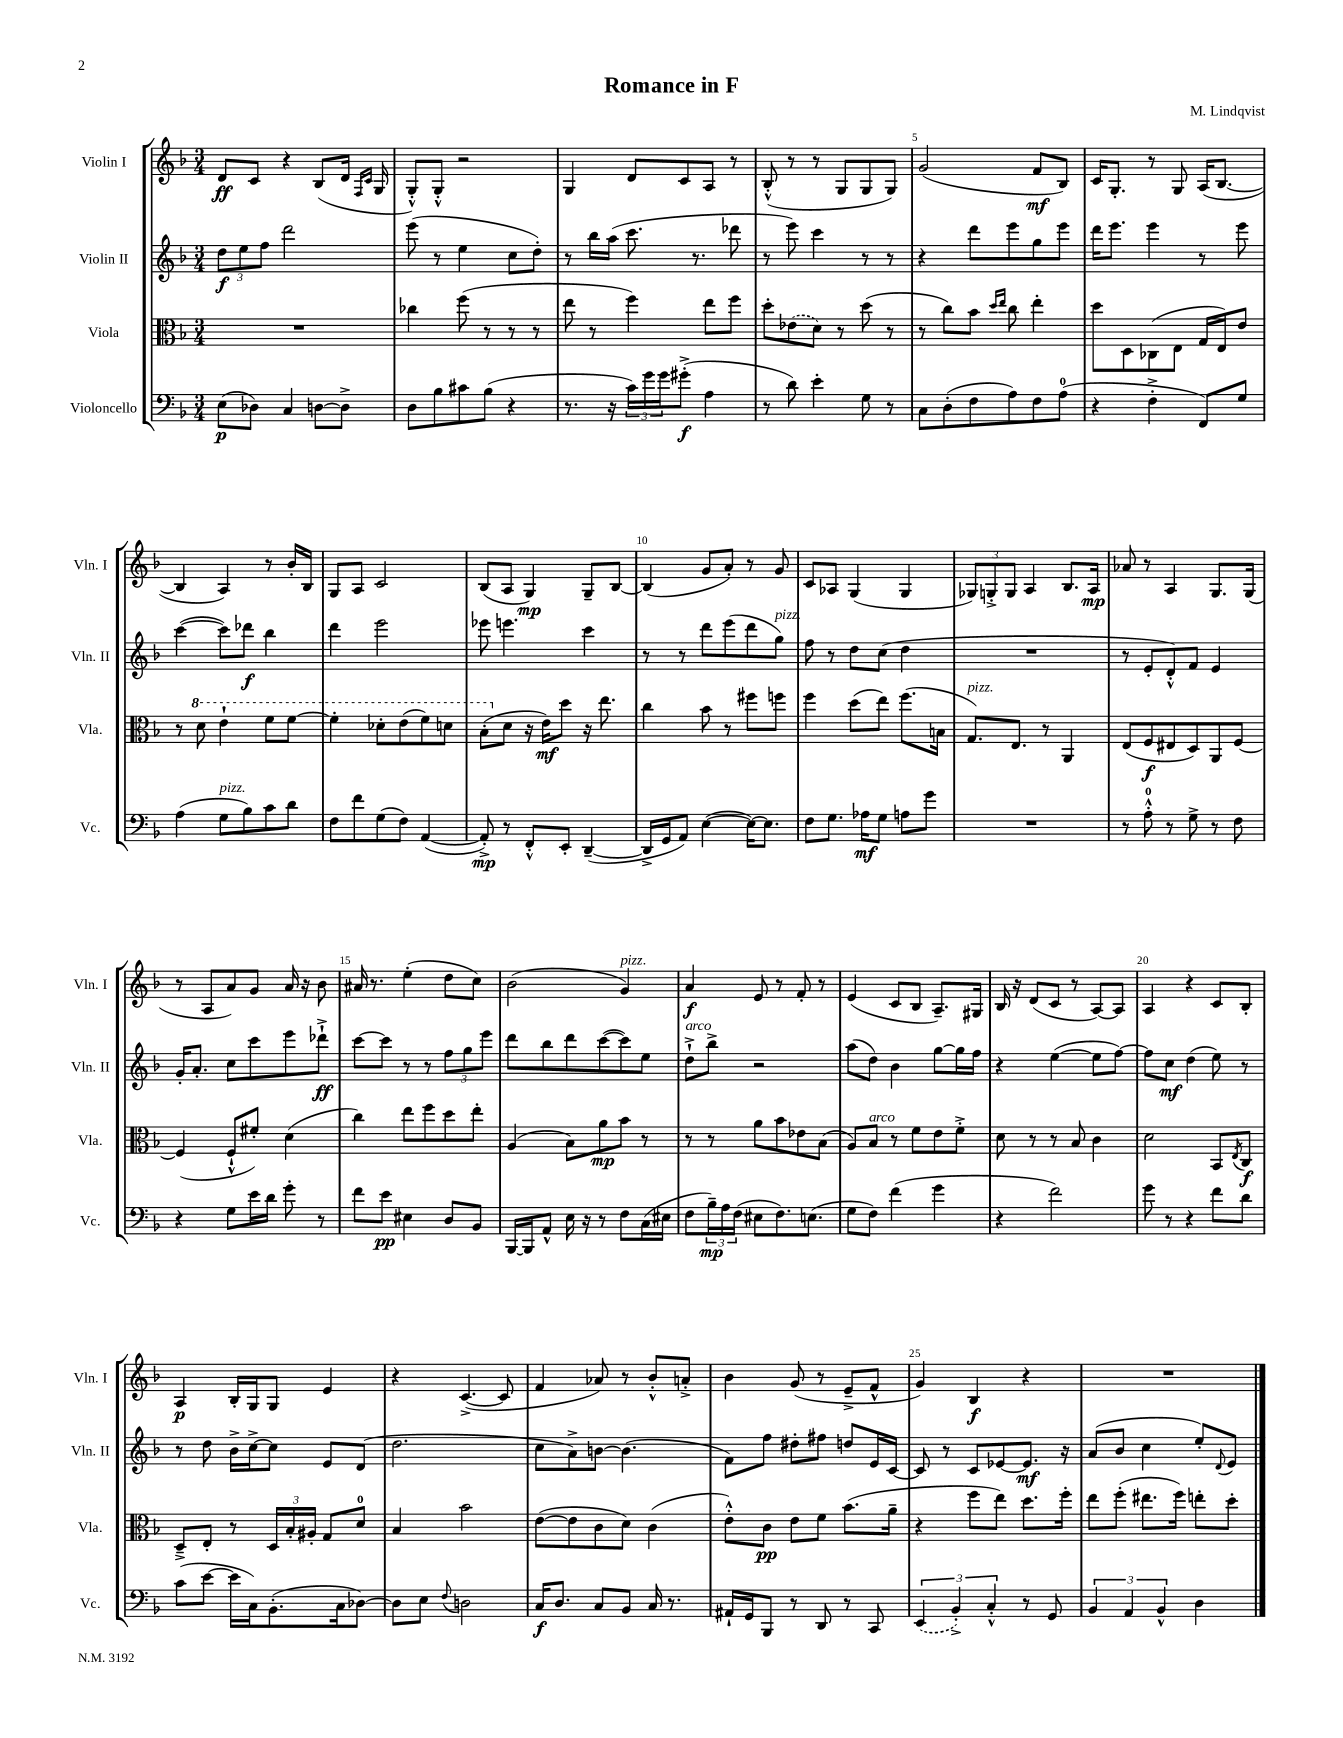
\header { title = "Romance in F" composer = "M. Lindqvist" }
<<
\new StaffGroup <<
\new Staff = "s0" \with { instrumentName = "Violin I" shortInstrumentName = "Vln. I" } {
    \clef treble \key f \major \numericTimeSignature \time 3/4
    d'8\ff c'8 r4 bes8( d'16 \grace { f16 c'16 } g16 |
    g8-.-^) g8-.-^ r2 |
    g4 d'8 c'8 a8 r8 |
    bes8-.-^( r8 r8 g8 g8 g8) |
    g'2( f'8\mf bes8) |
    c'16 g8.-. r8 g8 a16( bes8.~ |
    bes4 a4) r8 bes'16-. bes16 |
    g8 a8 c'2 |
    bes8( a8 g4\mp) g8-- bes8~ |
    bes4( g'8 a'8-.) r8 g'8 |
    c'8 aes8 g4( g4 |
    \tuplet 3/2 { ges8) g8-.-> g8 } a4 bes8. a16\mp |
    aes'8 r8 a4 g8. g16( |
    r8 a8 a'8) g'8 a'16 r16 bes'8 |
    ais'16 r8. e''4-.( d''8 c''8) |
    bes'2( g'4^\markup { \italic "pizz." }) |
    a'4\f e'8 r8 f'8-. r8 |
    e'4( c'8 bes8 a8.--) gis16 |
    bes16 r16 d'8( c'8 r8 a8~) a8 |
    a4 r4 c'8 bes8-. |
    a4\p bes16-. g16 g8 e'4 |
    r4 c'4.~->( c'8 |
    f'4 aes'8) r8 bes'8-.-^ a'8-.-> |
    bes'4 g'8( r8 e'8---> f'8-^ |
    g'4) bes4\f r4 |
    R2. \bar "|." |
}
\new Staff = "s1" \with { instrumentName = "Violin II" shortInstrumentName = "Vln. II" } {
    \clef treble \key f \major \numericTimeSignature \time 3/4
    \tuplet 3/2 { d''8\f e''8 f''8 } d'''2 |
    e'''8( r8 e''4 c''8 d''8-.) |
    r8 bes''16 a''16( c'''8. r8. des'''8 |
    r8 e'''8) c'''4 r8 r8 |
    r4 d'''8 e'''8 g''8 e'''8 |
    d'''16 e'''8. e'''4 r8 e'''8 |
    c'''4~( c'''8) des'''8\f bes''4 |
    d'''4 e'''2 |
    ees'''8 e'''4. c'''4 |
    r8 r8 d'''8 e'''8( d'''8 g''8^\markup { \italic "pizz." }) |
    f''8 r8 d''8 c''8( d''4 |
    R2. |
    r8 e'8-. d'8-.-^) f'8 e'4 |
    g'16-. a'8.-. c''8 c'''8 e'''8 des'''8-!->\ff |
    c'''8~ c'''8 r8 r8 \tuplet 3/2 { f''8 g''8 e'''8 } |
    d'''8 bes''8 d'''8 c'''8~( c'''8) e''8 |
    d''8-!->^\markup { \italic "arco" } bes''8-> r2 |
    a''8( d''8) bes'4 g''8~ g''16 f''16 |
    r4 e''4~( e''8 f''8~) |
    f''8 c''8\mf d''4( e''8) r8 |
    r8 d''8 bes'16-> c''16~-> c''8 e'8 d'8( |
    d''2. |
    c''8 a'8->) b'8~ b'4.( |
    f'8) f''8 dis''8-. fis''8 d''8 e'16 c'16~ |
    c'8 r8 c'8 ees'8~ ees'8.\mf r16 |
    a'8( bes'8 c''4 e''8-.) \appoggiatura { d'8 } e'8 \bar "|." |
}
\new Staff = "s2" \with { instrumentName = "Viola" shortInstrumentName = "Vla." } {
    \clef alto \key f \major \numericTimeSignature \time 3/4
    R2. |
    ces''4 f''8( r8 r8 r8 |
    e''8 r8 f''4) e''8 f''8 |
    d''8-. \once \slurDashed ees'8( d'8) r8 d''8( r8 |
    r8 c''8) bes'8 \grace { d''16 e''16 } c''8 e''4-. |
    d''8 d8 ces8( e8 g16 e16) e'8 |
    r8 \ottava #1 d''8 e''4-! f''8 f''8~ |
    f''4-. des''8-. e''8( f''8) d''8 |
    bes'8-.( \ottava #0 d'8 r16 e'16\mf) d''8 r16 e''8. |
    c''4 bes'8 r8 fis''8 f''8 |
    f''4 d''8( e''8) f''8.( b16 |
    g8.^\markup { \italic "pizz." }) e8. r8 a,4 |
    e8( f8\f eis8 d8) a,8 f8~ |
    f4( f8-!-^ fis'8-.) d'4( |
    c''4) e''8 f''8 d''8 e''8-. |
    a4( bes8) a'8\mp bes'8 r8 |
    r8 r8 a'8 bes'8 ees'8 bes8( |
    a8) bes8^\markup { \italic "arco" } r8 f'8 e'8 f'8-.-> |
    d'8 r8 r8 bes8 c'4 |
    d'2 bes,8 \acciaccatura { e8 } c8\f |
    d8---> e8-. r8 \tuplet 3/2 { d16 bes16-. ais16-. } g8 d'8-0 |
    bes4 bes'2 |
    e'8~( e'8 c'8 d'8) c'4( |
    e'8-.-^) c'8\pp e'8 f'8 bes'8.( a'16-- |
    r4 f''8 e''8) d''8. f''16-. |
    e''8 f''8-.( eis''8. f''16) e''8-. d''8-. \bar "|." |
}
\new Staff = "s3" \with { instrumentName = "Violoncello" shortInstrumentName = "Vc." } {
    \clef bass \key f \major \numericTimeSignature \time 3/4
    e8\p( des8) c4 d8~ d8-> |
    d8 bes8 cis'8 bes8( r4 |
    r8. r16 \tuplet 3/2 { c'16) g'16 g'16 } gis'8-.->\f( a4 |
    r8 d'8) e'4-. g8 r8 |
    c8 d8-.( f8 a8) f8 a8-0( |
    r4 f4-.-> f,8) g8 |
    a4( g8^\markup { \italic "pizz." } bes8) c'8 d'8 |
    f8 f'8 g8( f8) a,4~( |
    a,8-.->\mp) r8 f,8-.-^ e,8-. d,4~--( |
    d,16-> g,16 a,8) e4~( e16~) e8. |
    f8 g8. aes16\mf g8 a8 g'8 |
    R2. |
    r8 a8-0-.-^ r8 g8-> r8 f8 |
    r4 g8 e'16 d'16 g'8-. r8 |
    f'8 e'8\pp eis4 d8 bes,8 |
    bes,,16~ bes,,16 a,8-^ e16 r16 r8 f8 c16( eis16 |
    f8 \tuplet 3/2 { bes16--\mp) a16 f16( } eis8 f8.) e8.( |
    g8 f8) f'4( g'4 |
    r4 f'2) |
    g'8 r8 r4 f'8 d'8 |
    c'8( e'8~ e'16 c16) bes,8.-.( c16 des8~) |
    des8 e8 \appoggiatura { f8 } d2 |
    c16\f d8. c8 bes,8 c16 r8. |
    ais,16-! g,16 bes,,8 r8 d,8 r8 c,8 |
    \tuplet 3/2 { \once \slurDashed e,4( bes,4-.->) c4-.-^ } r8 g,8 |
    \tuplet 3/2 { bes,4 a,4 bes,4-^ } d4 \bar "|." |
}
>>
>>
\layout { \context { \Score \override BarNumber.break-visibility = ##(#f #t #t) barNumberVisibility = #(every-nth-bar-number-visible 5) } }
